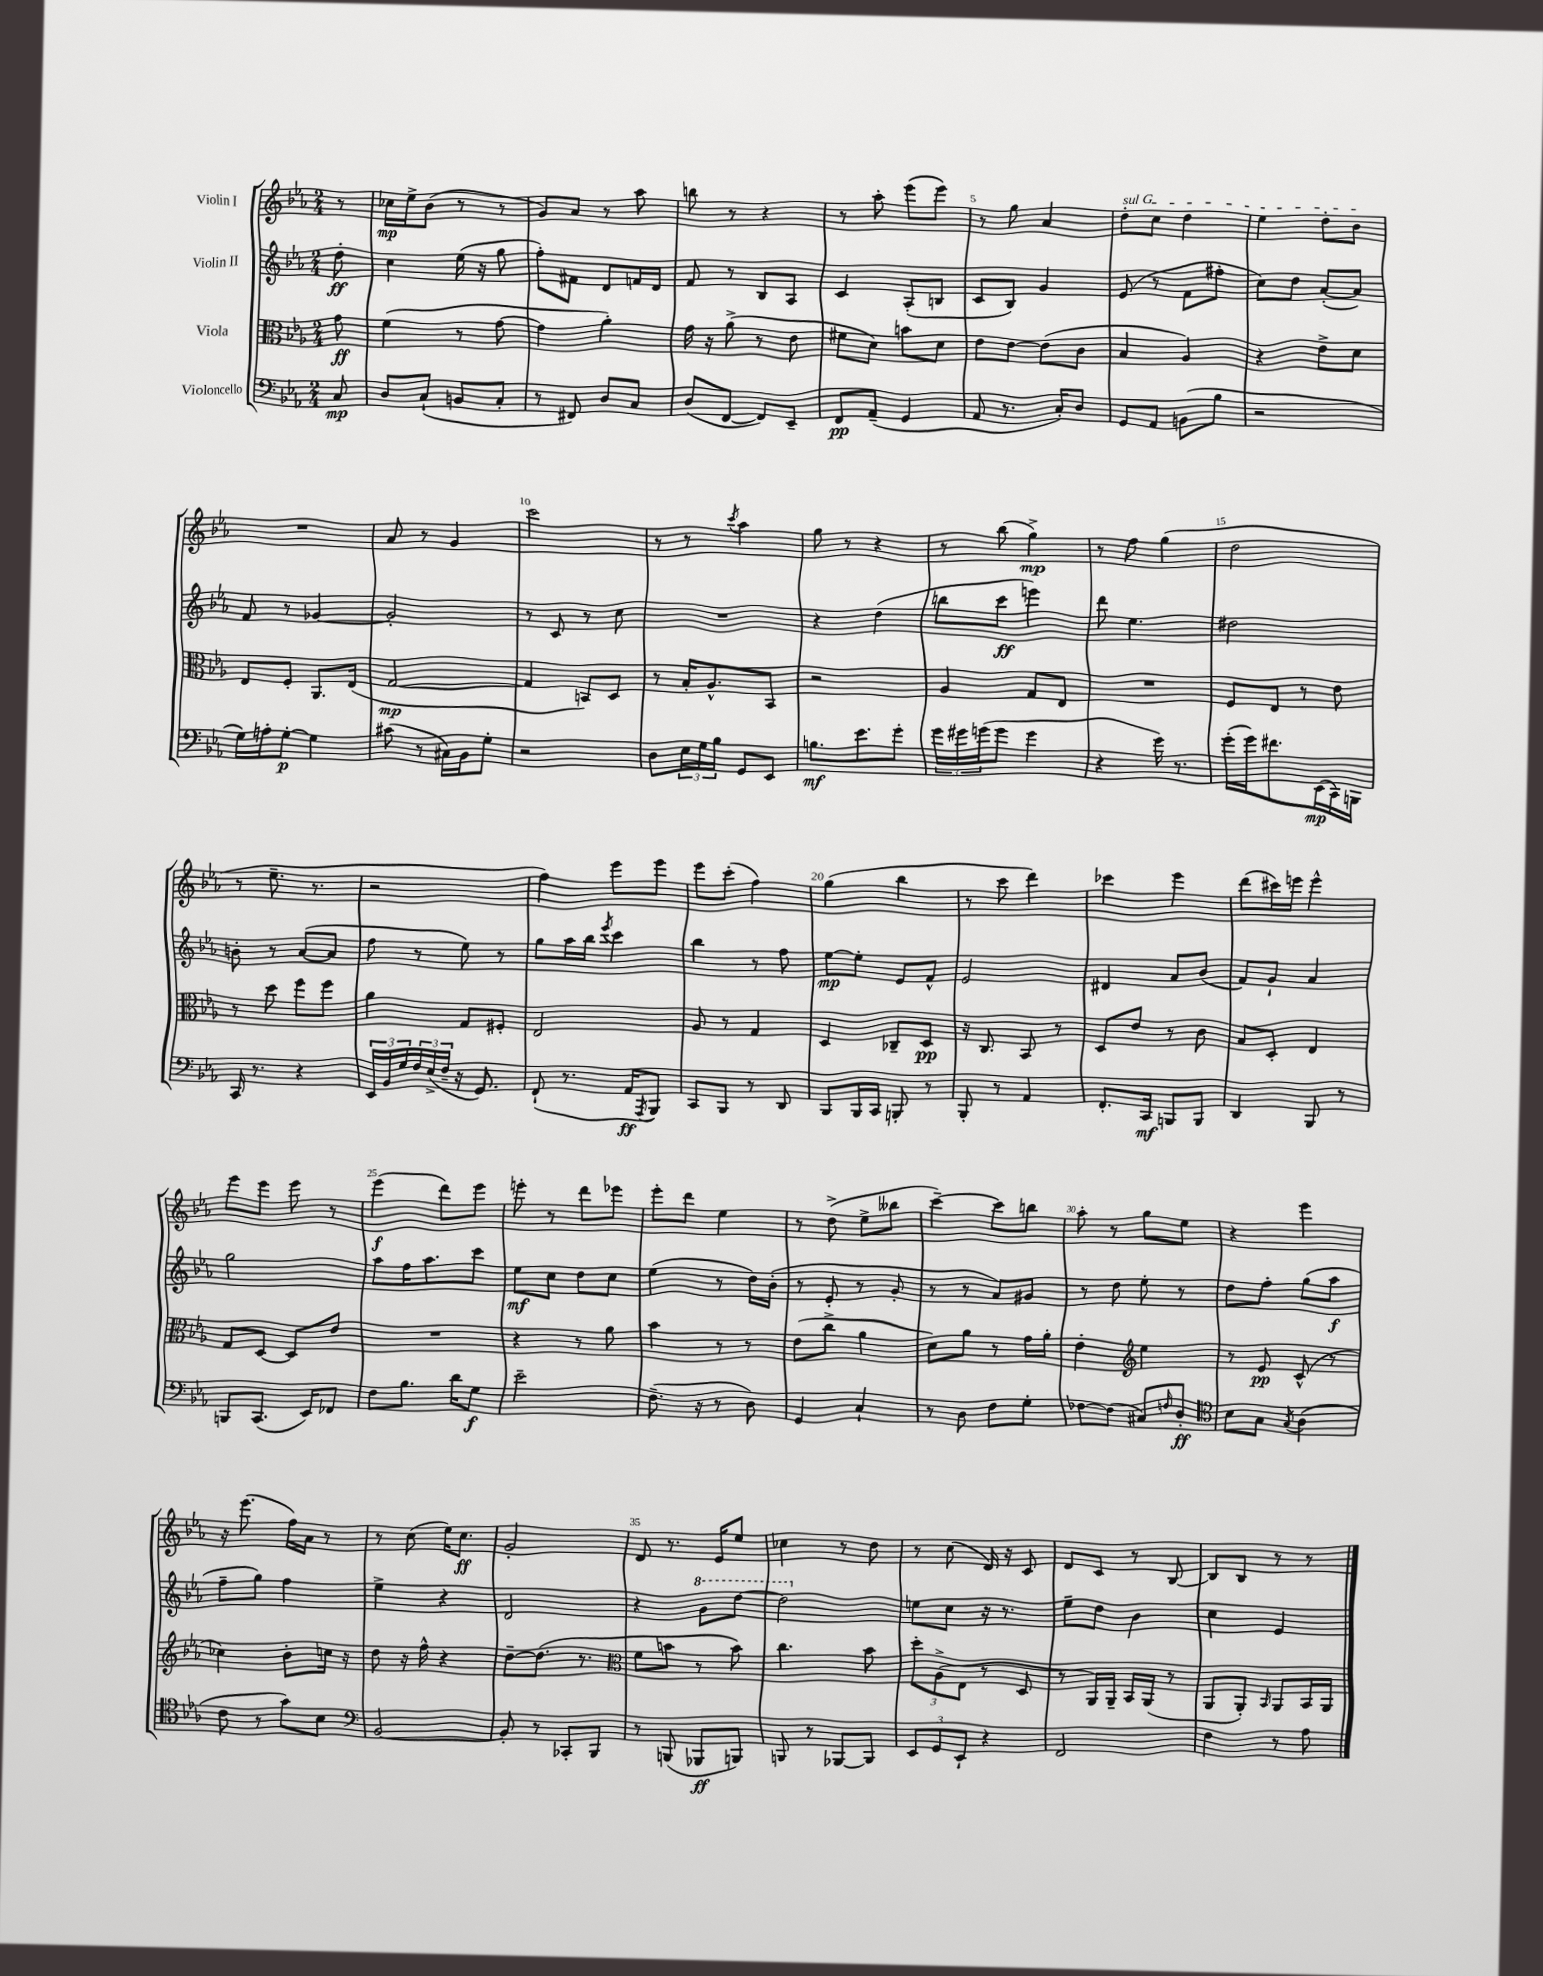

**kern	**kern	**kern	**kern
*staff4	*staff3	*staff2	*staff1
*clefF4	*clefC3	*clefG2	*clefG2
*k[b-e-a-]	*k[b-e-a-]	*k[b-e-a-]	*k[b-e-a-]
*M2/4	*M2/4	*M2/4	*M2/4
8C	8g	8dd'	8r
=	=	=	=
8D	(4f	4cc	16cc-
.	.	.	16ee-^
(8C`	.	.	(8b-
8BB	8r	(16ee-	8r
.	.	16r	.
8C'	[8g	8gg	8r
=	=	=	=
8r	4g]	8ff')	8g)
8FF#)	.	8f#	8a-
8D	4a-')	8d	8r
8C	.	16f	8aa-
.	.	16d	.
=	=	=	=
(8D	16g	8f	8bb
.	16r	.	.
[8FF	(8a-^	8r	8r
8FF])	8r	8B-	4r
8EE-~	8e-	8A-	.
=	=	=	=
8FF	8f#	4c	8r
(8AA-~	8d)	.	8aa-'
4GG	8b	(8A-'	(8eee-
.	8d	8B	8eee-)
=	=	=	=
8AA-	8e-	8c	8r
8.r	[8e-	8B-)	8gg
.	(8e-]	4g	4a-
16C')	.	.	.
8D	8c	.	.
=	=	=	=
8GG	4B-	(8e-	8dd'
8AA-	.	8r	8cc
(8BB	4A-)	8f	4dd
8B-	.	8ff#'	.
=	=	=	=
2r	4r	8cc)	4ee-
.	.	8dd	.
.	8e-^	([8a-'	8dd'
.	8d	8a-])	8b-
=	=	=	=
16G)	8E-	8f	2r
16A'	.	.	.
[8G'	8F'	8r	.
4G]	8.AA-	[4g-	.
.	(16E-	.	.
=	=	=	=
(8c#	[2G	2g-']	8a-
8r	.	.	8r
16C#)	.	.	4g
16BB-	.	.	.
8G'	.	.	.
=	=	=	=
2r	4G]	8r	2ccc
.	.	8c	.
.	8BB)	8r	.
.	8D	8cc	.
=	=	=	=
8D	8r	2r	8r
24E-	16B-'	.	8r
24G	.	.	.
.	8.A-^^	.	.
24B-	.	.	.
.	.	.	8qccc
8GG	.	.	4aa-
8EE-	8BB-	.	.
=	=	=	=
8.B	2r	4r	8gg
.	.	.	8r
8.e-	.	.	.
.	.	(4dd	4r
8g'	.	.	.
=	=	=	=
24g	4A-	8bb	8r
24g#	.	.	.
(24g	.	.	.
8g	.	8ccc	(8bb-
4g	8G	4eee)	4gg^)
.	8E-	.	.
=	=	=	=
4r	2r	8ddd	8r
.	.	4.ee-	8ff
16g)	.	.	(4gg
8.r	.	.	.
=	=	=	=
(16g'	8F	2dd#	2dd
16g)	.	.	.
8.f#	8E-	.	.
.	8r	.	.
(16EE-	.	.	.
16CC)	8e-	.	.
16BBB	.	.	.
=	=	=	=
16CC	8r	8b'	8r
8.r	.	.	.
.	8dd	8r	8.ee-~
4r	8ff	([8a-	.
.	.	.	8.r
.	8ff	8a-]	.
=	=	=	=
24EE-	4a-	8ff	2r
24BB-	.	.	.
24G	.	.	.
24F	.	8r	.
(24E-^	.	.	.
24F~	.	.	.
16r	8G	8ee-)	.
8.GG)	.	.	.
.	8F#'	8r	.
=	=	=	=
(8FF`	2E-	8gg	4ff)
8.r	.	16aa-	.
.	.	16bb-	.
.	.	8qeee-	.
.	.	4ccc	8eee-
16AA-	.	.	.
8qAAA-	.	.	.
8BBB-)	.	.	8eee-
=	=	=	=
8CC	8A-	4bb-	8eee-
8BBB-	8r	.	(8ccc'
8r	4G	8r	4ff)
8DD	.	8ff	.
=	=	=	=
8BBB-	4D	[8ee-	(4gg
16BBB-	.	8ee-']	.
16CC	.	.	.
8BBB'	8C-~	8e-	4bb-
8r	8D	8f^^	.
=	=	=	=
8BBB-'	16r	2e-	8r
.	8.C	.	.
8r	.	.	8ccc
4AA-	8BB-	.	4ddd)
.	8r	.	.
=	=	=	=
8.FF'	8D	4d#	4ccc-
.	8e-	.	.
16CC	.	.	.
8BBB	8r	8a-	4eee-
8BBB	8c	(8b-	.
=	=	=	=
4DD	8B-	8f)	(8ddd
.	8D'	8g`	16ccc#)
.	.	.	16eee
8BBB-	4E-	4a-	4eee^^
8r	.	.	.
=	=	=	=
8BBB	8G	2gg	8eee-
(8.CC	[8D	.	8eee-
.	8D]	.	8eee-
16EE-)	.	.	.
8FF-	8e-	.	8r
=	=	=	=
8F	2r	8aa-	(4eee-
8.B-	.	16ff	.
.	.	8.aa-	.
.	.	.	8ddd)
16d	.	.	.
8G	.	8ccc	8eee-
=	=	=	=
2e-~	4r	8ee-	8eee'
.	.	8cc	8r
.	8r	8dd	8ddd
.	8a-	8cc	8eee-
=	=	=	=
(8.F~	4b-	(4ee-	8eee-'
.	.	.	8ddd
16r	.	.	.
8r	8r	8r	4ee-
8D)	8r	16dd)	.
.	.	(16b-'	.
=	=	=	=
4GG	(8e-	8r	8r
.	8cc^	8e-'	(8dd^
4C`	4a-	8r	8ee-^
.	.	8g'	8bb--
=	=	=	=
8r	8d)	8r	[4ccc~)
8D	8a-	8r	.
8F	8r	8a-)	8ccc]
8G'	16g	8g#	8bb
.	16a-'	.	.
=	=	=	=
[8F-	4e-'	8r	8aa-'
(8F-]	.	8dd	8r
*	*clefG2	*	*
8C#)	4ee-	8ee-'	8gg
16qqF	.	.	.
8D'	.	8r	8ee-
=	=	=	=
*clefC4	*	*	*
8B-	8r	8dd	4r
8G	8e-	8ff'	.
8qG	.	.	.
(4A-	(8c^^	(8gg	4eee-
.	8r	8aa-	.
=	=	=	=
8c	4cc-)	8ff~	16r
.	.	.	(8.eee-
8r	.	8gg)	.
8g)	8b-'	4ff	16ff)
.	.	.	16a-
8B-	16cc	.	8r
.	16r	.	.
=	=	=	=
*clefF4	*	*	*
[2BB-	8dd	4ee-^	8r
.	16r	.	(8cc
.	16ff^^	.	.
.	4r	4r	16ee-)
.	.	.	8.cc
=	=	=	=
8BB-']	[8dd~	2d	2g'
8r	(8.dd]	.	.
8CC-'	.	.	.
.	8.r	.	.
8BBB-	.	.	.
=	=	=	=
*	*clefC3	*	*
8r	8f	4r	8d
(8BBB	8b	.	8.r
8BBB-	8r	8gg	.
.	.	.	16e-
8BBB)	8b)	[8ddd	8ee-
=	=	=	=
8BBB	4.cc	2ddd]	4cc-
8r	.	.	.
[8BBB-	.	.	8r
8BBB-]	8b-	.	8dd
=	=	=	=
12EE-	12dd'	8ee	8r
12GG	(12A-^	.	.
.	.	8cc	(8cc
12EE-`	12E-	.	.
4r	8r	16r	16d)
.	.	8.r	16r
.	8D	.	8c
=	=	=	=
2FF	8r	8ee-~	8d
.	16AA-)	8dd	8c
.	16AA-~	.	.
.	16BB-	4b-	8r
.	(16AA-	.	.
.	8r	.	[8B-
=	=	=	=
4F	8AA-	4cc	8B-]
.	8AA-')	.	8B-
.	16qqBB-	.	.
8r	8AA-	4e-	8r
8A-	16BB-	.	8r
.	16AA-	.	.
==	==	==	==
*-	*-	*-	*-
